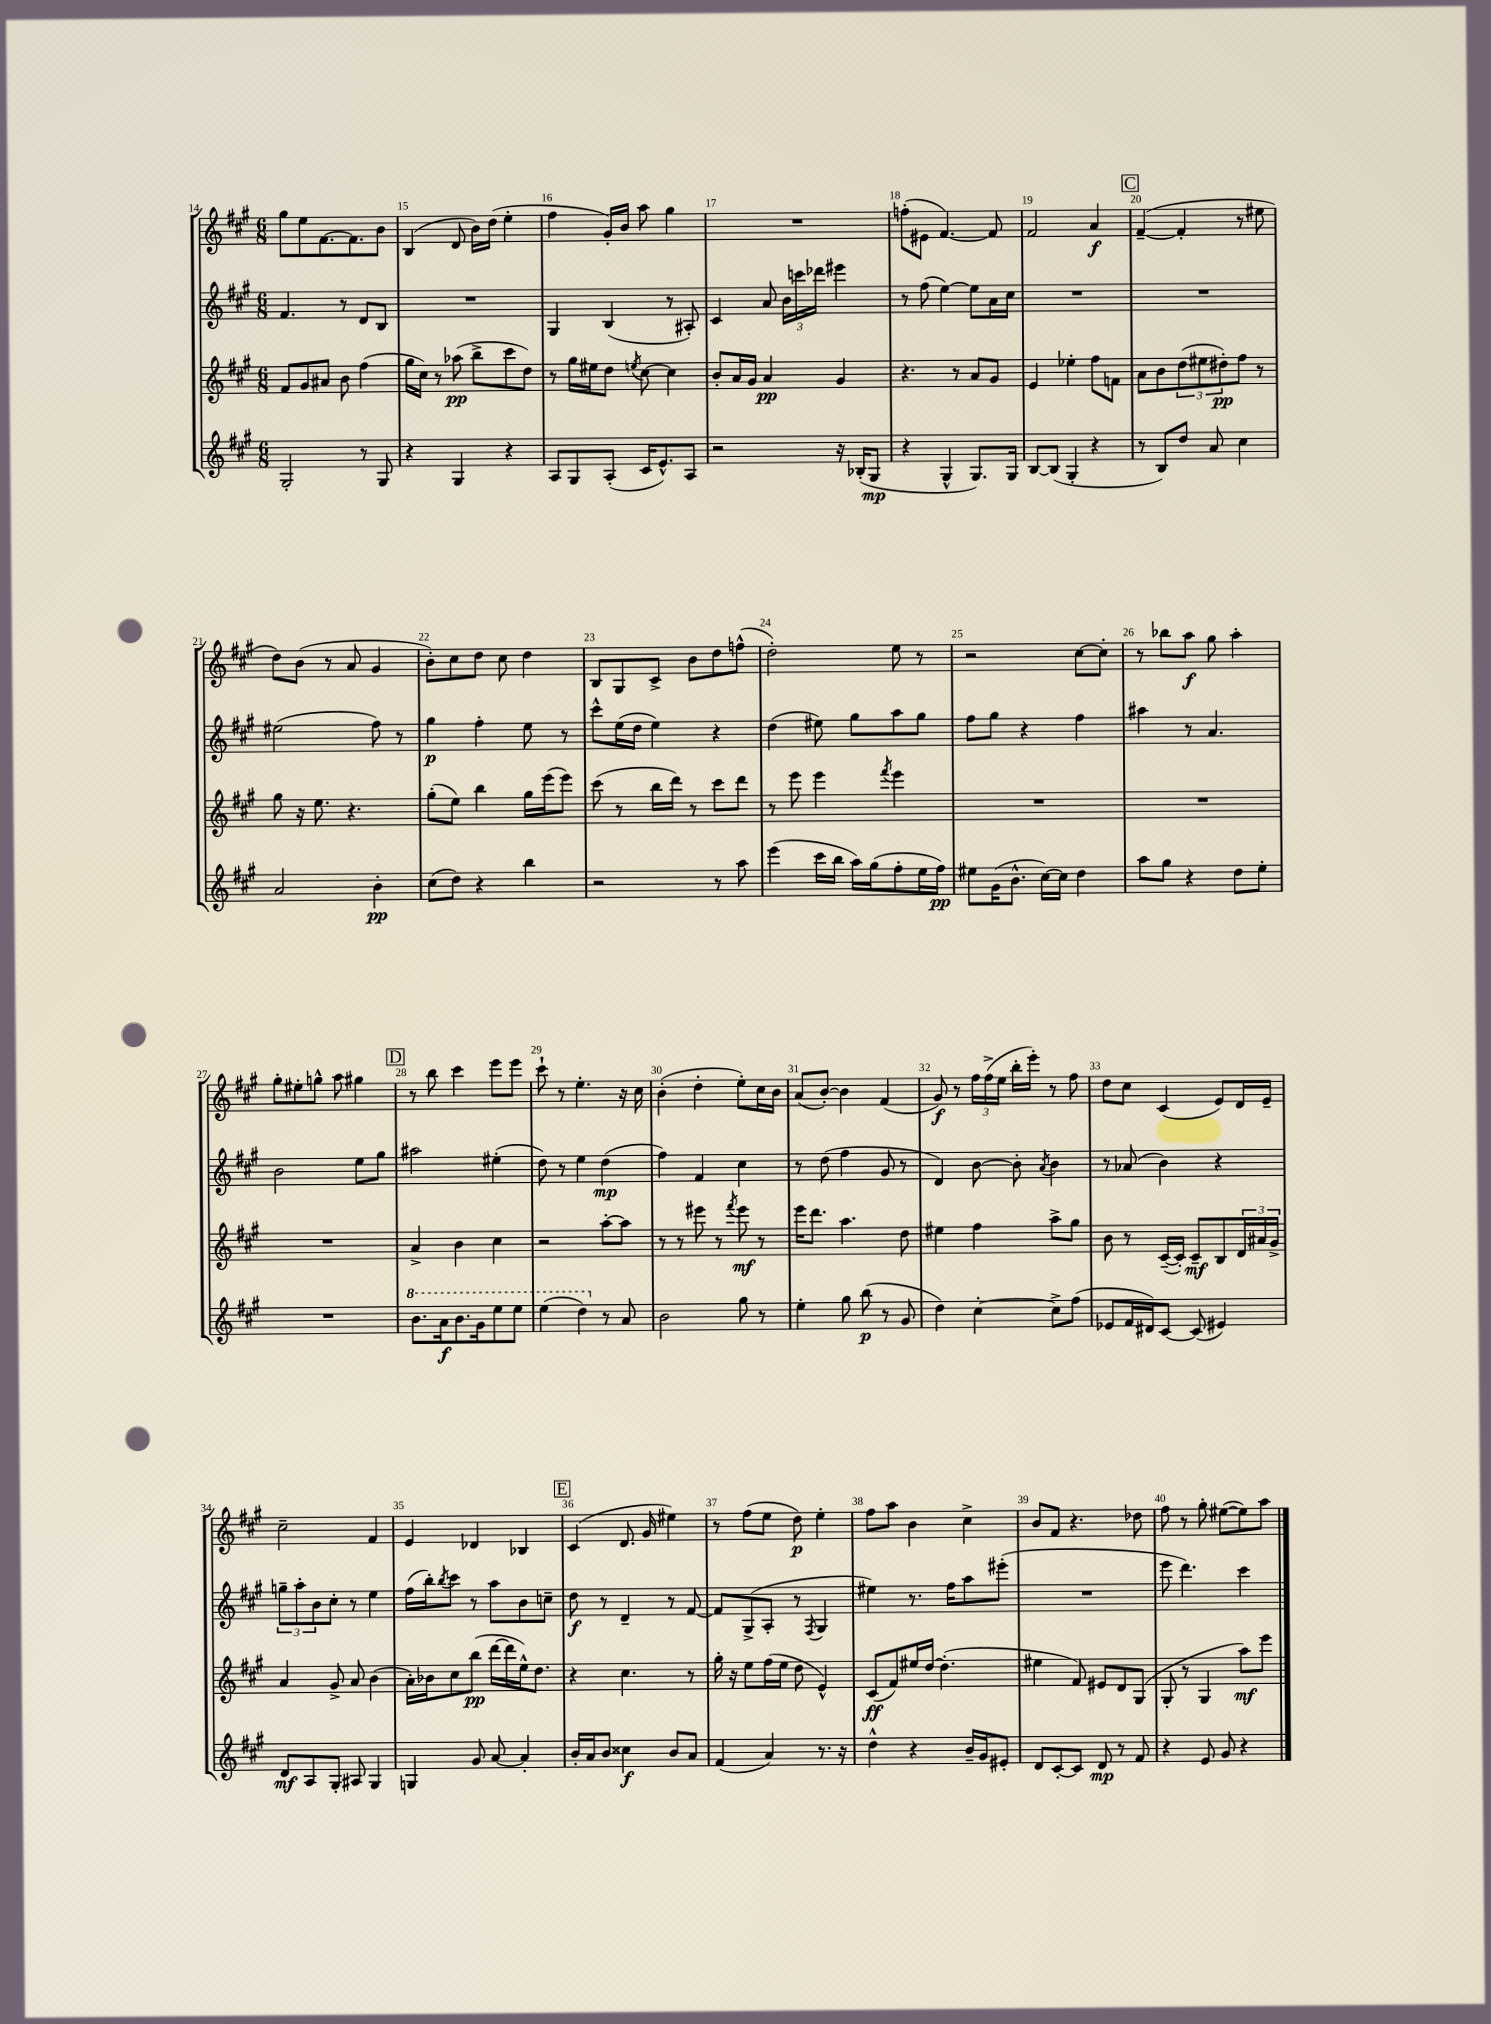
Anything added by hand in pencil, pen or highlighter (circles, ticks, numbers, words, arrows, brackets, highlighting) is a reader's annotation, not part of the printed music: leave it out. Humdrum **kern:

**kern	**dynam	**kern	**dynam	**kern	**dynam	**kern	**dynam
*part4	*part4	*part3	*part3	*part2	*part2	*part1	*part1
*staff4	*staff4	*staff3	*staff3	*staff2	*staff2	*staff1	*staff1
*clefG2	*	*clefG2	*	*clefG2	*	*clefG2	*
*k[f#c#g#]	*	*k[f#c#g#]	*	*k[f#c#g#]	*	*k[f#c#g#]	*
*M6/8	*	*M6/8	*	*M6/8	*	*M6/8	*
=14	=14	=14	=14	=14	=14	=14	=14
2G#'/	.	8f#/L	.	4.f#/	.	8gg#\L	.
.	.	8g#/	.	.	.	8ee\	.
.	.	8a#X/J	.	.	.	[8.f#\	.
.	.	8b\	.	8r	.	.	.
.	.	.	.	.	.	8.f#\]	.
8r	.	(4ff#\	.	8d/L	.	.	.
8G#/	.	.	.	8B/J	.	8b\J	.
=15	=15	=15	=15	=15	=15	=15	=15
4r	.	16gg#\LL	.	2.r	.	(4B/	.
.	.	16cc#\JJ)	.	.	.	.	.
.	.	8r	.	.	.	.	.
4G#/	.	(8aa-X\	pp	.	.	8d/	.
.	.	8bb^\L	.	.	.	16b\LL)	.
.	.	.	.	.	.	(16dd\JJ	.
4r	.	8ccc#\	.	.	.	4ee'\	.
.	.	8dd\J)	.	.	.	.	.
=16	=16	=16	=16	=16	=16	=16	=16
8A/L	.	8r	.	4G#/	.	4ff#\	.
8G#/	.	16gg#\LL	.	.	.	.	.
.	.	16ee#X\J	.	.	.	.	.
(8A'/J	.	8dd\J	.	(4B/	.	16g#'/LL)	.
.	.	.	.	.	.	16b/JJ	.
.	.	8qeen/	.	.	.	.	.
16c#/KL	.	[8cc#\	.	.	.	8aa\	.
8.e^^/)	.	.	.	.	.	.	.
.	.	4cc#\]	.	8r	.	4gg#\	.
8A/J	.	.	.	8A#X'/)	.	.	.
=17	=17	=17	=17	=17	=17	=17	=17
2r	.	8b'/L	.	4c#/	.	2.r	.
.	.	16a/L	.	.	.	.	.
.	.	16g#/JJ	.	.	.	.	.
.	.	4a/	pp	8a/	.	.	.
.	.	.	.	24b\LL	.	.	.
.	.	.	.	24cccn\	.	.	.
.	.	.	.	24ddd-X\JJ	.	.	.
16r	.	4g#/	.	4eee#X\	.	.	.
(16B-X'/KL	.	.	.	.	.	.	.
8G#/J	mp	.	.	.	.	.	.
=18	=18	=18	=18	=18	=18	=18	=18
4r	.	4.r	.	8r	.	(8ffn'\L	.
.	.	.	.	(8ff#\	.	8e#X\J	.
4G#^^/	.	.	.	[4ee\)	.	[4.f#/)	.
.	.	8r	.	.	.	.	.
8.G#/L)	.	8a/L	.	8ee\L]	.	.	.
.	.	8g#/J	.	16a\L	.	8f#/]	.
16G#/Jk	.	.	.	16cc#\JJ	.	.	.
=19	=19	=19	=19	=19	=19	=19	=19
[8B/L	.	4e/	.	2.r	.	2f#/	.
(8B/J]	.	.	.	.	.	.	.
4G#'/	.	4ee-X'\	.	.	.	.	.
4r	.	8ff#\L	.	.	.	4a/	f
.	.	8fn\J	.	.	.	.	.
!!LO:REH:place=s1:t=C
=20	=20	=20	=20	=20	=20	=20	=20
8r	.	8a\L	.	2.r	.	([4f#~/	.
8B/L)	.	8b\	.	.	.	.	.
8dd/J	.	(12dd\	.	.	.	4f#'/]	.
.	.	12ee#X\	.	.	.	.	.
8a/	.	.	.	.	.	.	.
.	.	12dd#X'\)	pp	.	.	.	.
4cc#\	.	8ff#\J	.	.	.	8r	.
.	.	8r	.	.	.	8ee#X\	.
!!LO:LB:g=z
=21	=21	=21	=21	=21	=21	=21	=21
2a/	.	8gg#\	.	(2ee#X\	.	8dd\L)	.
.	.	16r	.	.	.	(8b\J	.
.	.	8.ee\	.	.	.	.	.
.	.	.	.	.	.	8r	.
.	.	4.r	.	.	.	8a/	.
4b'\	pp	.	.	8ff#\)	.	4g#/	.
.	.	.	.	8r	.	.	.
=22	=22	=22	=22	=22	=22	=22	=22
(8cc#\L	.	(8gg#'\L	.	4gg#\	p	8b'\L)	.
8dd\J)	.	8ee\J)	.	.	.	8cc#\	.
4r	.	4bb\	.	4ff#'\	.	8dd\J	.
.	.	.	.	.	.	8cc#\	.
4bb\	.	16gg#\LL	.	8ee\	.	4dd\	.
.	.	(16eee\J	.	.	.	.	.
.	.	8eee\J)	.	8r	.	.	.
=23	=23	=23	=23	=23	=23	=23	=23
2r	.	(8ccc#\	.	8ccc#^^\L	.	8B/L	.
.	.	8r	.	(16ee\L	.	8G#/	.
.	.	.	.	16dd\JJ	.	.	.
.	.	16bb\LL	.	4ee\)	.	8c#^/J	.
.	.	16ddd\JJ)	.	.	.	.	.
.	.	8r	.	.	.	8b\L	.
8r	.	8ccc#\L	.	4r	.	8dd\	.
8aa\	.	8ddd\J	.	.	.	(8ffn^^\J	.
=24	=24	=24	=24	=24	=24	=24	=24
(4eee\	.	8r	.	(4dd\	.	2dd'\)	.
.	.	8eee\	.	.	.	.	.
16ccc#\LL	.	4eee\	.	8ee#X\)	.	.	.
16bb\JJ	.	.	.	.	.	.	.
16aa\LL)	.	.	.	8gg#\L	.	.	.
(16gg#\J	.	.	.	.	.	.	.
.	.	8qfff#/	.	.	.	.	.
8ff#'\	.	4eee\	.	8aa\	.	8ee\	.
16ee\L	.	.	.	8gg#\J	.	8r	.
16ff#\JJ)	pp	.	.	.	.	.	.
=25	=25	=25	=25	=25	=25	=25	=25
8ee#X\L	.	2.r	.	8ff#\L	.	2r	.
(16g#\K	.	.	.	8gg#\J	.	.	.
8.b^^\J	.	.	.	.	.	.	.
.	.	.	.	4r	.	.	.
[16cc#\LL)	.	.	.	.	.	.	.
16cc#\JJ]	.	.	.	.	.	.	.
4dd\	.	.	.	4ff#\	.	[8cc#\L	.
.	.	.	.	.	.	8cc#'\J]	.
=26	=26	=26	=26	=26	=26	=26	=26
8aa\L	.	2.r	.	4aa#X\	.	8r	.
8gg#\J	.	.	.	.	.	8bb-X\L	.
4r	.	.	.	8r	.	8aa\J	f
.	.	.	.	4.a/	.	8gg#\	.
8dd\L	.	.	.	.	.	4aa'\	.
8ee'\J	.	.	.	.	.	.	.
!!LO:LB:g=z
=27	=27	=27	=27	=27	=27	=27	=27
2.r	.	2.r	.	2b\	.	8gg#'\L	.
.	.	.	.	.	.	8ee#X'\	.
.	.	.	.	.	.	8ggn^^\J	.
.	.	.	.	.	.	8aa\	.
.	.	.	.	8ee\L	.	4gg#X\	.
.	.	.	.	8gg#\J	.	.	.
!!LO:REH:place=s1:t=D
=28	=28	=28	=28	=28	=28	=28	=28
*8va	*	*	*	*	*	*	*
8.bb\L	.	4a^/	.	2aa#X\	.	8r	.
.	.	.	.	.	.	8bb\	.
16aa\k	f	.	.	.	.	.	.
8.bb\	.	4b\	.	.	.	4ccc#\	.
16gg#\k	.	.	.	.	.	.	.
8eee\	.	4cc#\	.	(4ee#X'\	.	8eee\L	.
8eee\J	.	.	.	.	.	8eee\J	.
=29	=29	=29	=29	=29	=29	=29	=29
(4eee\	.	2r	.	8dd\)	.	8ccc#`\	.
.	.	.	.	8r	.	8r	.
4ddd\)	.	.	.	4ee\	.	4.ee'\	.
*X8va	*	*	*	*	*	*	*
8r	.	[8aa'\L	.	(4dd\	mp	.	.
8a/	.	8aa\J]	.	.	.	16r	.
.	.	.	.	.	.	16cc#\	.
=30	=30	=30	=30	=30	=30	=30	=30
2b\	.	8r	.	4ff#\)	.	(4b'\	.
.	.	8r	.	.	.	.	.
.	.	8eee#X\	.	4f#/	.	4dd'\	.
.	.	8r	.	.	.	.	.
.	.	8qfff#/	.	.	.	.	.
8gg#\	.	8eee#\	mf	4cc#\	.	8ee'\L)	.
8r	.	8r	.	.	.	16cc#\L	.
.	.	.	.	.	.	16b\JJ	.
=31	=31	=31	=31	=31	=31	=31	=31
4ee'\	.	16eee\KL	.	8r	.	(8a/L	.
.	.	8.ddd\J	.	.	.	.	.
.	.	.	.	(8dd\	.	[8b'/J)	.
8gg#\	.	4.aa\	.	4ff#\	.	4b\]	.
(8bb\	p	.	.	.	.	.	.
8r	.	.	.	8g#/	.	(4f#/	.
8g#/	.	8dd\	.	8r	.	.	.
=32	=32	=32	=32	=32	=32	=32	=32
4dd\)	.	4ee#X\	.	4d/)	.	8g#/)	f
.	.	.	.	.	.	8r	.
[4cc#'\	.	4ff#\	.	[8b\	.	24ff#\LL	.
.	.	.	.	.	.	(24ff#^\	.
.	.	.	.	.	.	24ee\JJ	.
.	.	.	.	8b'\]	.	16bb'\LL	.
.	.	.	.	.	.	16eee'\JJ)	.
.	.	.	.	8qa/	.	.	.
8cc#^\L]	.	8aa^\L	.	4b\	.	8r	.
(8ff#\J	.	8gg#\J	.	.	.	8ff#\	.
=33	=33	=33	=33	=33	=33	=33	=33
8e-X/L	.	8b\	.	8r	.	8dd\L	.
16f#/L	.	8r	.	(8a-X/	.	8cc#\J	.
16d#X/J)	.	.	.	.	.	.	.
[8c#/J	.	([16c#~/LL	.	4b\)	.	(4c#/	.
.	.	16c#'/JJ])	.	.	.	.	.
(8c#/]	.	8c#~/L	mf	.	.	.	.
4e#X/)	.	8B/	.	4r	.	8e/L)	.
.	.	24d/L	.	.	.	16d/L	.
.	.	24a#X/	.	.	.	.	.
.	.	.	.	.	.	16e~/JJ	.
.	.	24g#^/JJ	.	.	.	.	.
!!LO:LB:g=z
=34	=34	=34	=34	=34	=34	=34	=34
8d/L	mf	4a/	.	12ggn~\L	.	2cc#~\	.
.	.	.	.	12aa'\	.	.	.
8A/	.	.	.	.	.	.	.
.	.	.	.	12b\	.	.	.
8G#'/J	.	8g#^/	.	8cc#'\J	.	.	.
8A#X/	.	8a/	.	8r	.	.	.
4G#/	.	(4b\	.	4ee\	.	4f#/	.
=35	=35	=35	=35	=35	=35	=35	=35
4Gn/	.	16a'\LL)	.	(16ff#\LL	.	4e/	.
.	.	16b-X\J	.	16bb'\J)	.	.	.
.	.	.	.	8qbb/	.	.	.
.	.	8cc#\	.	8ccc#\J	.	.	.
8g#/	.	(8bb\J	pp	8r	.	4d-X/	.
[8a/	.	[16ddd\LL	.	8aa\L	.	.	.
.	.	16ddd\]	.	.	.	.	.
4a'/]	.	16ee^^\J)	.	8b\	.	4B-X/	.
.	.	8.dd\J	.	.	.	.	.
.	.	.	.	8ccn~\J	.	.	.
!!LO:REH:place=s1:t=E
=36	=36	=36	=36	=36	=36	=36	=36
16b'/LL	.	4r	.	8dd\	f	(4c#/	.
16a/J	.	.	.	.	.	.	.
8b/J	.	.	.	8r	.	.	.
4cc##X\	f	4.cc#\	.	4d~/	.	8.d/	.
.	.	.	.	.	.	16g#/	.
8b/L	.	.	.	8r	.	4ee#X\)	.
8a/J	.	8r	.	[8f#/	.	.	.
=37	=37	=37	=37	=37	=37	=37	=37
(4f#/	.	16gg#'\	.	8f#/L]	.	8r	.
.	.	16r	.	.	.	.	.
.	.	8ee\L	.	(8G#^/	.	(8ff#\L	.
4a/)	.	(16ff#\L	.	8A'/J	.	8ee\J	.
.	.	16ee\JJ	.	.	.	.	.
.	.	8dd\	.	8r	.	8dd\)	p
.	.	.	.	8qF#/	.	.	.
8.r	.	4e^^/)	.	4G#/	.	4ee'\	.
16r	.	.	.	.	.	.	.
=38	=38	=38	=38	=38	=38	=38	=38
4dd^^\	.	(8c#/L	ff	4ee#X\)	.	8ff#\L	.
.	.	8f#/)	.	.	.	8aa\J	.
4r	.	16ee#X/L	.	8.r	.	4b\	.
.	.	[16dd/JJ	.	.	.	.	.
.	.	(4.dd'\]	.	.	.	.	.
.	.	.	.	16ff#\KL	.	.	.
16b~/LL	.	.	.	8aa\	.	4cc#^\	.
16g#/J	.	.	.	.	.	.	.
8e#X'/J	.	.	.	(8eee#X'\J	.	.	.
=39	=39	=39	=39	=39	=39	=39	=39
8d/L	.	4ee#X\	.	2.r	.	8b/L	.
[8c#'/	.	.	.	.	.	8f#/J	.
8c#/J]	.	8f#/)	.	.	.	4.r	.
8d/	mp	8e#X/L	.	.	.	.	.
8r	.	8d/	.	.	.	.	.
8f#/	.	(8G#/J	.	.	.	8dd-X\	.
=40	=40	=40	=40	=40	=40	=40	=40
4r	.	8G#'/	.	8eee\	.	8ff#\	.
.	.	8r	.	4.ddd\)	.	8r	.
8e/	.	4G#/	.	.	.	8gg#'\	.
8g#/	.	.	.	.	.	([8ee#X\L	.
4r	.	8aa\L)	mf	4ccc#\	.	8ee#\])	.
.	.	8eee\J	.	.	.	8aa\J	.
==	==	==	==	==	==	==	==
*-	*-	*-	*-	*-	*-	*-	*-
